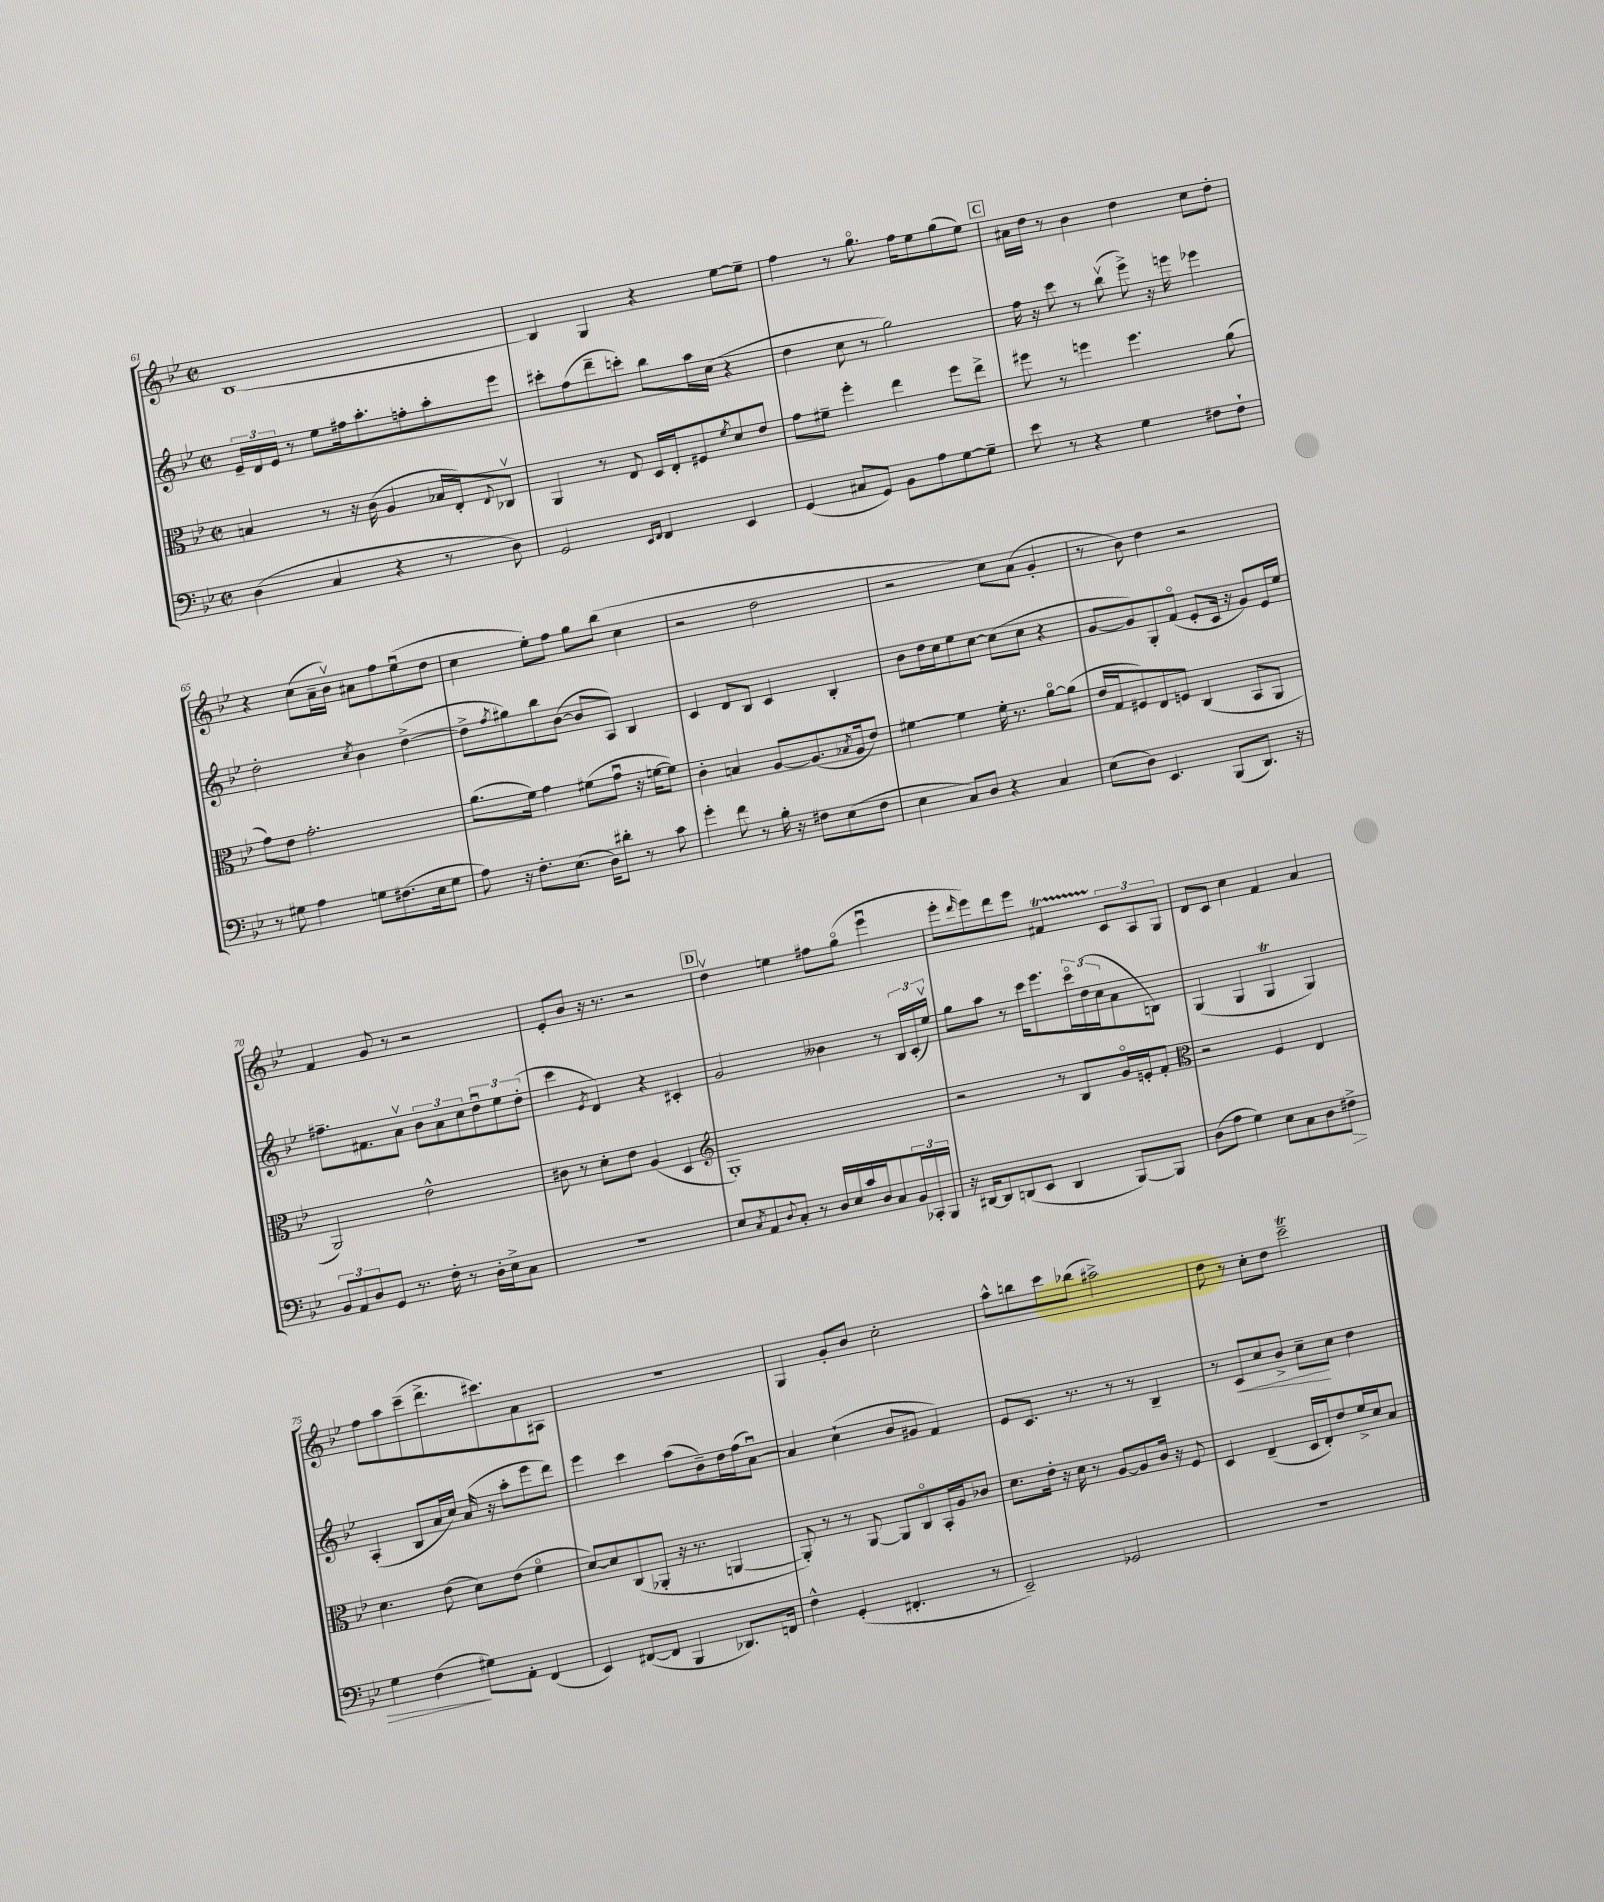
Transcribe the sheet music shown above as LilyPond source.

<<
\new StaffGroup <<
\new Staff = "s0" {
    \clef treble \key bes \major \defaultTimeSignature \time 2/2
    bes1~ |
    bes4 g4 r4 ees''8~ ees''8-- |
    f''4 r8 g''8.\flageolet f''16 ees''8 g''8( ees''8) |
    \mark \markup { \box "C" } ais'16 d''16 r8 bes'4 d''4 c''8 d''8-. |
    r4 c''8( a'16-- bes'16\upbow) ais'8 f''8 ees''8\downbow( d''8 |
    c''4 ees''8-.) f''8 g''8 bes''8( c''4 |
    r2 d''2 |
    r2 c''8) a'8( g'4-. |
    r8 bes'8) d''4 r2 |
    f'4 g'8 r8 r2 |
    ees'8-. bes'8 r16 r8. r2 |
    \mark \markup { \box "D" } d''4\upbow e''4 fis''8 g''8\flageolet( ees'''4\downbow |
    ees'''8-. \grace { d'''16 } ees'''8) d'''8 ees'''8 fis'4\startTrillSpan \tuplet 3/2 { c'8\stopTrillSpan a8 g8 } |
    d'8 c'8 c''4 f'4 a'4 |
    f''8 a''8 c'''8--( d'''8.-> cis'''8.) a'8 ais8 |
    R1 |
    g4 g'8-. bes'8 c''2-. |
    a''8-^ b''8 c'''8 bes''8( ais''2->) |
    d''8 r8 c''8-. d''8 c'''2--\trill \bar "|." |
}
\new Staff = "s1" {
    \clef treble \key bes \major \defaultTimeSignature \time 2/2
    \tuplet 3/2 { ees'16-- d'16 ees'16 } r8 ees''8 fis''16 a''8.-. f''8-. a''8-. ees'''8 |
    cis'''8-. f''8( d'''8-- c'''8-.) bes''8 a''16 c''16( r4 |
    d''4 c''8 r8 g''2) |
    \mark \markup { \box "C" } f''16 r16 c'''8 r8 bes''8\upbow( ees'''8->) r16 e'''16 ees'''4 |
    d''2-. \acciaccatura { c''8 } bes'4 d''4~->( |
    d''8-> \acciaccatura { f''8 } gis''8) bes''8 bes'8~( bes'8 a8) bes4 |
    c'4 d'8 bes8 c'4 bes4-. |
    bes'8 d''16 c''16 ees''8 c''8~ c''8( c''8 r4 |
    g'8~ g'8) g8-. f'8\flageolet( ees'8-. c'16 r16 g'8) ees'16 ees''16 |
    fis''8.-- fis'8. a'8\upbow \tuplet 3/2 { bes'8 a'8 c''8 } \tuplet 3/2 { d''8\downbow ees''8 d''8-.( } |
    c'''4 \acciaccatura { ees'8 } d'4) r4 cis'4-. |
    \mark \markup { \box "D" } g'2 beses'4 r8 \tuplet 3/2 { bes16 c'16-.( ees''16\upbow) } |
    g''8 a''8 r8 c'''16 ees'''8. \tuplet 3/2 { c'''16\flageolet d''16( c''16 } a'8 b8) |
    g4( g4 g4\trill g4) |
    a4-.( bes8 a'16 c''16) a'16( r16 a''8-. ees'''8 d'''8) |
    ees'''4 c'''4 a''8( bes'8--) d''16 f''16( a'8~\downbow) |
    a'4 c''4-!( bes'8 gis'8 f'4) |
    ees'8 c'8. r8. r8 r8 bes4-- |
    r8 c'8\< c''8 bes'8-> c''8--\! c''8 d''4 \bar "|." |
}
\new Staff = "s2" {
    \clef alto \key bes \major \defaultTimeSignature \time 2/2
    b4 r8 r16 c'16( a4 bes16 ees16-.) \appoggiatura { ees8 } ces8\upbow |
    a,4 r8 ees8 d16 ees16-. fis8 \acciaccatura { f'8 } d'8 ees'8 |
    g'8 fis'8-- f''4-. ees''4 f''8 ees''8-> |
    \mark \markup { \box "C" } fis''8 r8 f''4 f''4. a'8( |
    g'8) ees'8 g'2.-. |
    a'8.( f'16) g'4 fis'8( g'8\downbow r16 f'16~ f'8) |
    c'4-. b4 a8~ a8.( \acciaccatura { bes8 } a16 ees'8) |
    fis'4~ fis'4 fis'16-. r8. a'8~\flageolet a'8( |
    ees'16 g16 fis8) ees8 f8 c4( bes,8 a,8 |
    a,2) ees'2-^ |
    cis'8 r8 d'8-. ees'8 a4( d4 |
    \mark \markup { \box "D" } \clef treble g1-.) |
    r2 r8 bes8 g'16\flageolet e'16-. f'8-. |
    \clef alto r2 f4 ees4 |
    d'4. ees'8( d'8) ees'8( f'4\flageolet |
    d'8~) d'8 c8( aes,8-. r16 r8. a,4~ |
    a,8-.) r8 r8 a,8~ a,8 c8\flageolet bes,16-. a16 ces'8 |
    d'8. ees'16-. r16 d'16 r8 a8~ a8 c'16 r16 f8 |
    d4 ees4--( d16 ees16-.) ees'8 f'16-> d'16 bes8 \bar "|." |
}
\new Staff = "s3" {
    \clef bass \key bes \major \defaultTimeSignature \time 2/2
    d4( c4 r4 r8 d8) |
    g,2 \grace { ees,16 f,16 } f,4 ees,4 |
    g,4( cis8 g,8) bes,8 a8 g8~ g8-- |
    \mark \markup { \box "C" } ees'8 r8 r4 g4 fis8 fis8-! |
    r8 gis8 a4 g8 fis8.( ees16 g8 |
    a8) r16 f8.-. ees8.( d16) dis'8-. r8 c'8 |
    g'4-. f'8 r8 bes16-. r16 fis8 ees8( fis8 |
    ees4 c8) d8 r4 c4 |
    ees8( d8) ees,4. bes,,8( d,8.) r16 |
    \tuplet 3/2 { bes,8 a,8 d8 } g,8 r8. f16-. r8 d16-. ees16-> c8 |
    R1 |
    \mark \markup { \box "D" } ees8 \acciaccatura { c8 } a,8 \appoggiatura { d8 } c8-. r8 d16 ees16 c'16 d16 c8 \tuplet 3/2 { bes,16 ces,16-. bes,,16 } |
    r16 dis,16~ dis,8 d,8( ees,8 d,4 bes,,8~) bes,,8 |
    d8( a8 g4) ees8 c8 d8 fis8->\> |
    g4 f4\!( gis8) a,8-. f,4( |
    ees,4) fis,8~( fis,8 bes,,4 des,8.) f,16 |
    f4-^ g,4-.( fis,4.-. r8 |
    ees,2--) ges,2 |
    R1 \bar "|." |
}
>>
>>
\layout { \context { \Score currentBarNumber = #61 } }
